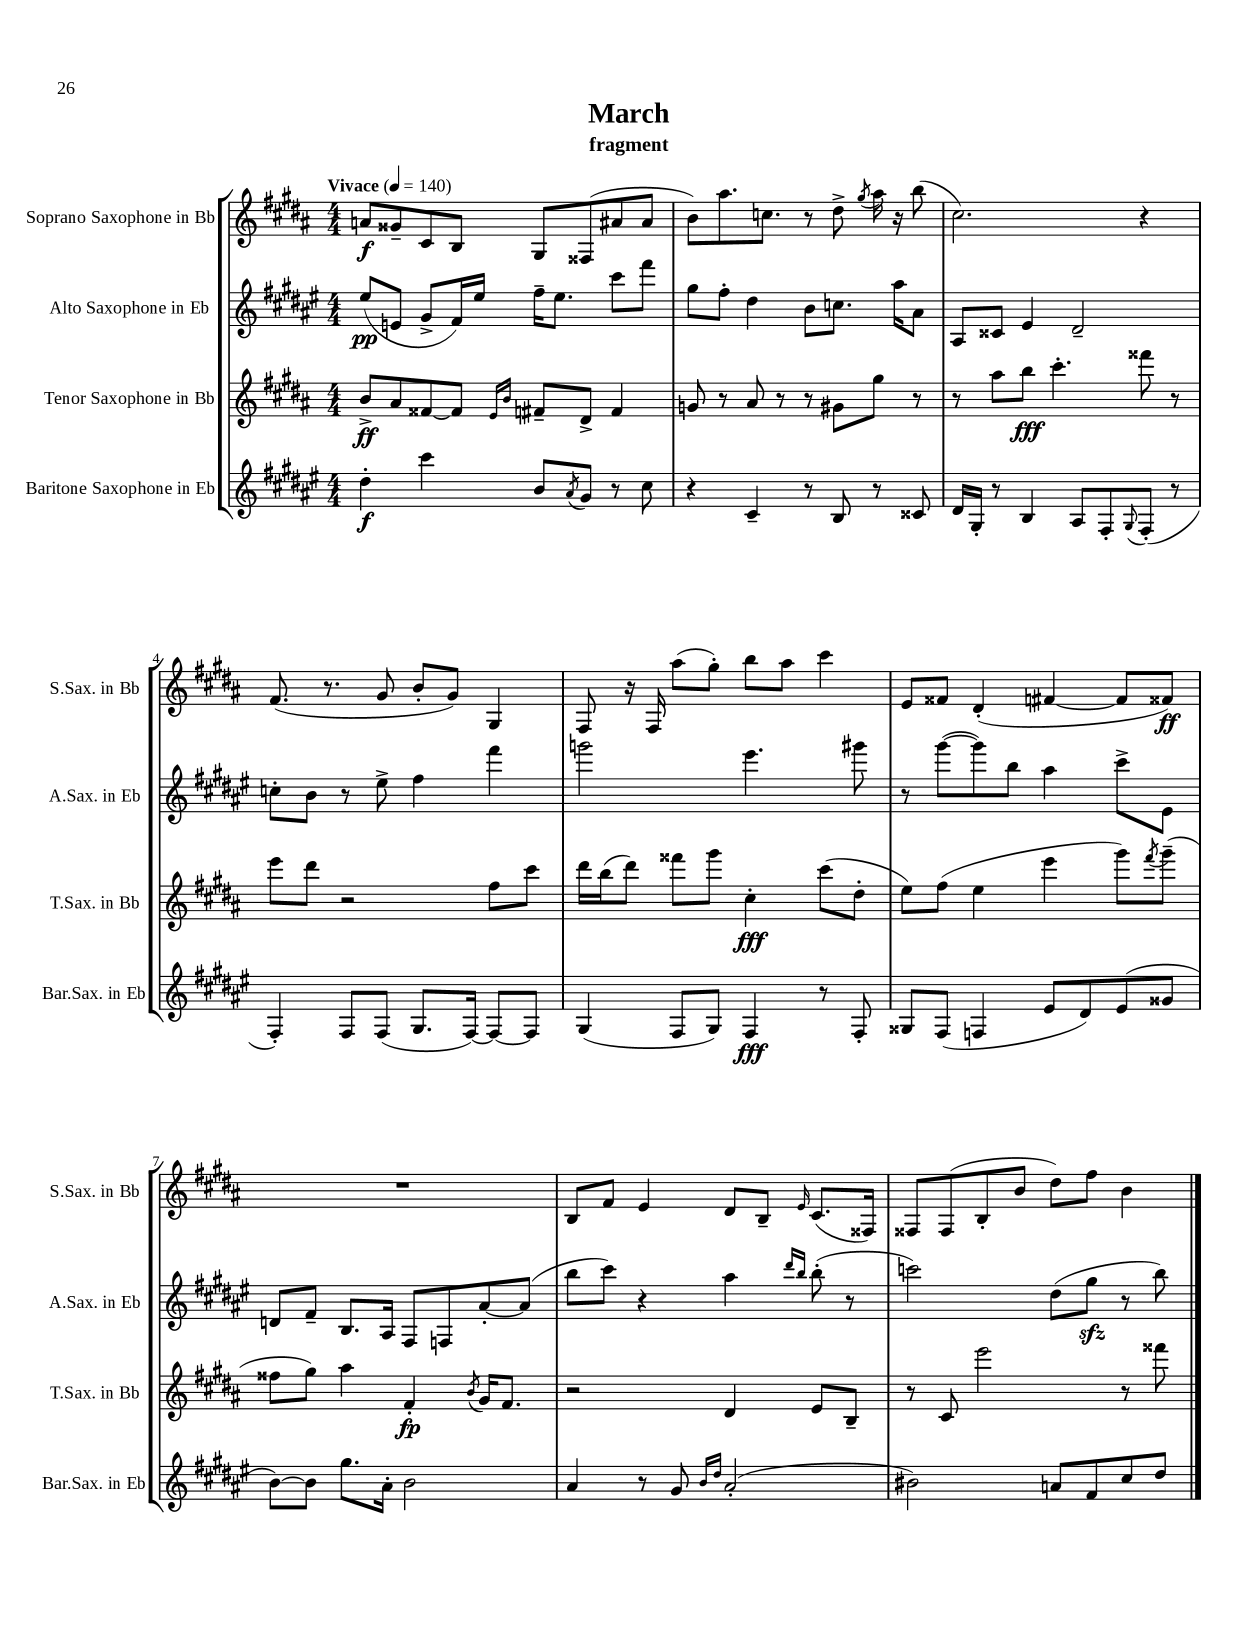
\header { title = "March" subtitle = "fragment" }
<<
\new StaffGroup <<
\new Staff = "s0" \with { instrumentName = "Soprano Saxophone in Bb" shortInstrumentName = "S.Sax. in Bb" } {
    \clef treble \key b \major \numericTimeSignature \time 4/4 \tempo "Vivace" 4 = 140
    a'8\f gisis'8-- cis'8 b8 gis8 fisis8( ais'8 ais'8 |
    b'8) ais''8. c''8. r8 dis''8-> \acciaccatura { gis''8 } ais''16 r16 b''8( |
    cis''2.) r4 |
    fis'8.( r8. gis'8 b'8-. gis'8) gis4 |
    fis8 r16 fis16 ais''8( gis''8-.) b''8 ais''8 cis'''4 |
    e'8 fisis'8 dis'4-.( fis'4~ fis'8 fisis'8\ff) |
    R1 |
    b8 fis'8 e'4 dis'8 b8-- \grace { e'16 } cis'8.( fisis16) |
    fisis8 fisis8( b8-. b'8 dis''8) fis''8 b'4 \bar "|." |
}
\new Staff = "s1" \with { instrumentName = "Alto Saxophone in Eb" shortInstrumentName = "A.Sax. in Eb" } {
    \clef treble \key fis \major \numericTimeSignature \time 4/4
    eis''8\pp( e'8 gis'8-> fis'16) eis''16 fis''16-- eis''8. cis'''8 fis'''8 |
    gis''8 fis''8-. dis''4 b'8 c''8. ais''16 ais'8 |
    ais8 cisis'8 eis'4 dis'2-- |
    c''8-. b'8 r8 eis''8-> fis''4 fis'''4 |
    g'''2 eis'''4. gis'''8 |
    r8 gis'''8~( gis'''8) b''8 ais''4 cis'''8-> eis'8 |
    d'8 fis'8-- b8. ais16 fis8 f8 ais'8~-. ais'8( |
    b''8 cis'''8) r4 ais''4 \grace { dis'''16 b''16 } b''8-.( r8 |
    c'''2) dis''8( gis''8\sfz r8 b''8) \bar "|." |
}
\new Staff = "s2" \with { instrumentName = "Tenor Saxophone in Bb" shortInstrumentName = "T.Sax. in Bb" } {
    \clef treble \key b \major \numericTimeSignature \time 4/4
    b'8->\ff ais'8 fisis'8~ fisis'8 \grace { e'16 b'16 } fis'8-- dis'8-> fis'4 |
    g'8 r8 ais'8 r8 r8 gis'8 gis''8 r8 |
    r8 ais''8 b''8\fff cis'''4.-. fisis'''8 r8 |
    e'''8 dis'''8 r2 fis''8 cis'''8 |
    dis'''16 b''16( dis'''8) fisis'''8 gis'''8 cis''4-.\fff cis'''8( dis''8-. |
    e''8) fis''8( e''4 e'''4 gis'''8) \acciaccatura { fis'''8 } gis'''8--( |
    fisis''8 gis''8) ais''4 fis'4-.\fp \acciaccatura { b'8 } gis'16 fis'8. |
    r2 dis'4 e'8 b8-- |
    r8 cis'8 e'''2 r8 fisis'''8 \bar "|." |
}
\new Staff = "s3" \with { instrumentName = "Baritone Saxophone in Eb" shortInstrumentName = "Bar.Sax. in Eb" } {
    \clef treble \key fis \major \numericTimeSignature \time 4/4
    dis''4-.\f cis'''4 b'8 \acciaccatura { ais'8 } gis'8 r8 cis''8 |
    r4 cis'4-- r8 b8 r8 cisis'8 |
    dis'16 gis16-. r8 b4 ais8 fis8-. \appoggiatura { gis8 } fis8-.( r8 |
    fis4-.) fis8 fis8( gis8. fis16~) fis8~ fis8 |
    gis4( fis8 gis8) fis4\fff r8 fis8-. |
    gisis8 fis8( f4 eis'8 dis'8) eis'8( gisis'8 |
    b'8~) b'8 gis''8. ais'16-. b'2 |
    ais'4 r8 gis'8 \grace { b'16 dis''16 } ais'2-.( |
    bis'2) a'8 fis'8 cis''8 dis''8 \bar "|." |
}
>>
>>
